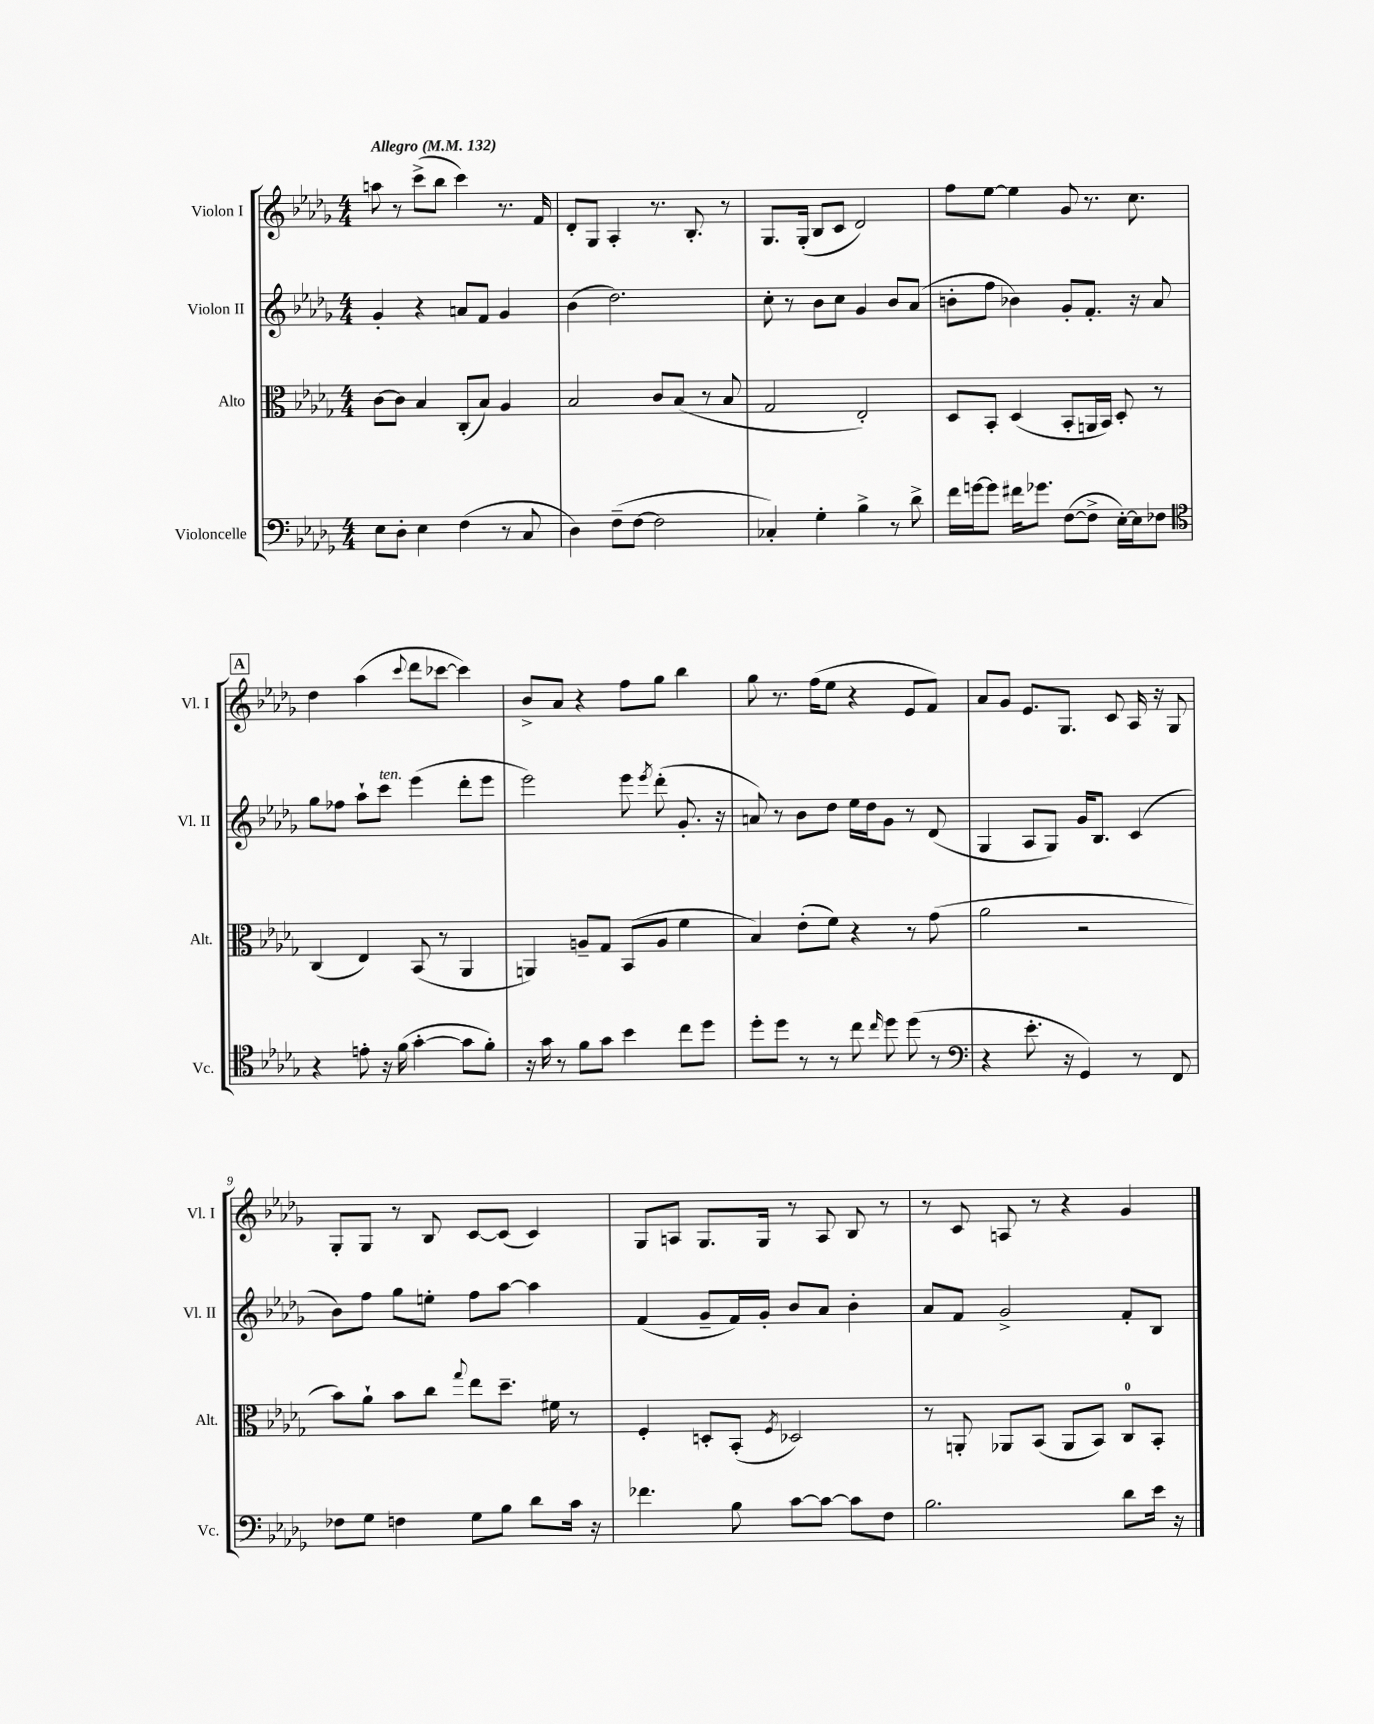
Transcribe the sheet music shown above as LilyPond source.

<<
\new StaffGroup <<
\new Staff = "s0" \with { instrumentName = "Violon I" shortInstrumentName = "Vl. I" } {
    \clef treble \key des \major \numericTimeSignature \time 4/4 \tempo "Allegro" 4 = 132
    \autoBeamOff a''8 r8 c'''8[->( bes''8] c'''4) r8. f'16 |
    des'8[-. ges8] aes4-. r8. bes8.-. r8 |
    ges8.[ ges16]-.( bes8[ c'8] des'2) |
    f''8[ ees''8]~ ees''4 ges'8 r8. c''8. |
    \mark \markup { \box "A" } des''4 aes''4( \appoggiatura { c'''8 } des'''8[ ces'''8]~ ces'''4) |
    bes'8[-> aes'8] r4 f''8[ ges''8] bes''4 |
    ges''8 r8. f''16[( ees''8] r4 ees'8[ f'8]) |
    aes'8[ ges'8] ees'8.[ ges8.] c'8 aes16 r16 ges8 |
    ges8[-. ges8] r8 bes8 c'8[~ c'8]( c'4) |
    ges8[ a8] ges8.[ ges16] r8 a8 bes8 r8 |
    r8 c'8 a8 r8 r4 ges'4 \bar "|." |
}
\new Staff = "s1" \with { instrumentName = "Violon II" shortInstrumentName = "Vl. II" } {
    \clef treble \key des \major \numericTimeSignature \time 4/4
    \autoBeamOff ges'4-. r4 a'8[ f'8] ges'4 |
    bes'4( des''2.) |
    c''8-. r8 bes'8[ c''8] ges'4 bes'8[ aes'8]( |
    b'8[-. f''8] bes'4) ges'8[-. f'8.]-. r16 aes'8 |
    \mark \markup { \box "A" } ges''8[ fes''8] aes''8[-! c'''8]^\markup { \italic "ten." } ees'''4( des'''8[-. ees'''8] |
    ees'''2) ees'''8 \acciaccatura { ees'''8 } des'''8-.( ges'8.-. r16 |
    a'8) r8 bes'8[ des''8] ees''16[ des''16 ges'8] r8 des'8( |
    ges4 aes8[ ges8]) ges'16[ bes8.] c'4( |
    bes'8[) f''8] ges''8[ e''8]-. f''8[ aes''8]~ aes''4 |
    f'4( ges'8[-- f'16) ges'16]-. bes'8[ aes'8] bes'4-. |
    aes'8[ f'8] ges'2-> f'8[-. bes8] \bar "|." |
}
\new Staff = "s2" \with { instrumentName = "Alto" shortInstrumentName = "Alt." } {
    \clef alto \key des \major \numericTimeSignature \time 4/4
    \autoBeamOff c'8[~ c'8] bes4 c8[-.( bes8]) aes4 |
    bes2 c'8[ bes8]( r8 bes8 |
    ges2 ees2-.) |
    des8[ bes,8]-. des4( bes,8[-. a,16 bes,16]) des8-. r8 |
    \mark \markup { \box "A" } c4( ees4) bes,8( r8 aes,4 |
    a,4) a8[-- ges8] bes,8[( a8] f'4 |
    bes4) ees'8[-.( f'8]) r4 r8 ges'8( |
    aes'2 r2 |
    bes'8[) aes'8]-! bes'8[ c''8] \appoggiatura { ges''8 } ees''8[ des''8.]-- fis'16 r8 |
    f4-. d8[-. bes,8]-.( \acciaccatura { f8 } des2) |
    r8 a,8-. aes,8[ bes,8]( aes,8[ bes,8]) c8[-0 bes,8]-. \bar "|." |
}
\new Staff = "s3" \with { instrumentName = "Violoncelle" shortInstrumentName = "Vc." } {
    \clef bass \key des \major \numericTimeSignature \time 4/4
    \autoBeamOff ees8[ des8]-. ees4 f4( r8 c8 |
    des4) f8[--( f8]~ f2 |
    ces4-.) ges4-. bes4-> r8 des'8-> |
    f'16[ g'16~ g'8] fis'16[ ges'8.] f8[~( f8]-> ees16[~-.) ees16 fes8] |
    \mark \markup { \box "A" } \clef tenor r4 e'8-. r16 f'16( ges'4~-. ges'8[ f'8]-.) |
    r16 ges'16 r8 f'8[ ges'8] bes'4 c''8[ des''8] |
    des''8[-. des''8] r8 r8 c''8 \grace { c''16 } des''8 des''8( r8 |
    \clef bass r4 ees'8.-. r16 ges,4) r8 f,8 |
    fes8[ ges8] f4 ges8[ bes8] des'8[ c'16] r16 |
    fes'4. bes8 c'8[~ c'8]~ c'8[ f8] |
    bes2. des'8[ ees'16] r16 \bar "|." |
}
>>
>>
